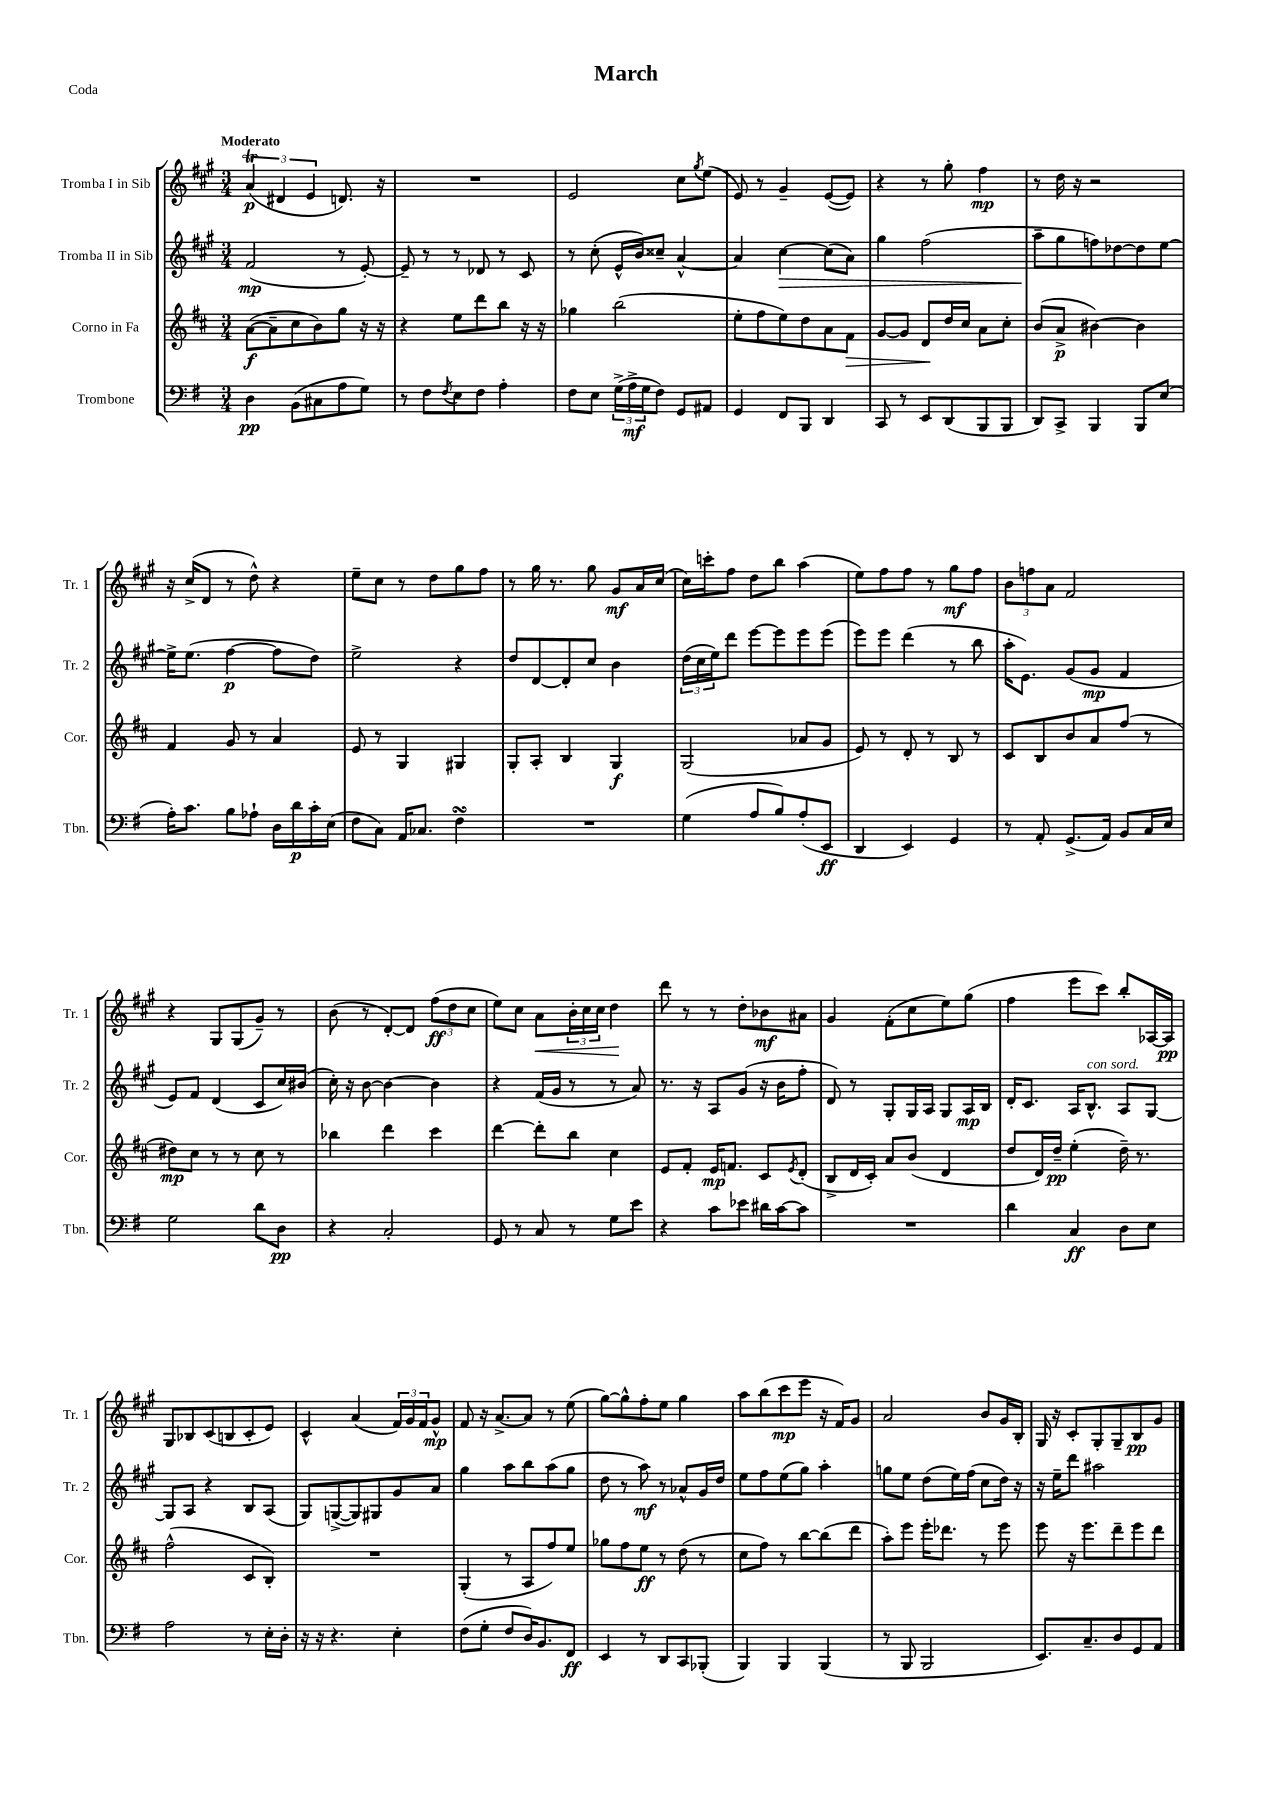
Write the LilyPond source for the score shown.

\header { title = "March" piece = "Coda" }
<<
\new StaffGroup <<
\new Staff = "s0" \with { instrumentName = "Tromba I in Sib" shortInstrumentName = "Tr. 1" } {
    \clef treble \key a \major \numericTimeSignature \time 3/4 \tempo "Moderato"
    \tuplet 3/2 { a'4\trill\p( dis'4 e'4 } d'8.) r16 |
    R2. |
    e'2 cis''8 \acciaccatura { gis''8 } e''8( |
    e'8) r8 gis'4-- e'8~( e'8) |
    r4 r8 gis''8-. fis''4\mp |
    r8 d''16 r16 r2 |
    r16 cis''16->( d'8 r8 d''8-^) r4 |
    e''8-- cis''8 r8 d''8 gis''8 fis''8 |
    r8 gis''16 r8. gis''8 gis'8\mf a'16 cis''16( |
    cis''16) c'''16-. fis''8 d''8 b''8 a''4( |
    e''8) fis''8 fis''8 r8 gis''8\mf fis''8 |
    \tuplet 3/2 { b'8 f''8 a'8 } fis'2 |
    r4 gis8 gis8( gis'8--) r8 |
    b'8( r8 d'8~-.) d'8 \tuplet 3/2 { fis''8\ff( d''8 cis''8 } |
    e''8) cis''8 a'8\< \tuplet 3/2 { b'16-. cis''16 cis''16 } d''4\! |
    d'''8 r8 r8 d''8-. bes'8\mf ais'8 |
    gis'4 fis'8-.( cis''8 e''8) gis''8( |
    fis''4 e'''8 cis'''8) b''8-. aes16~ aes16\pp |
    gis8 bes8 cis'8( b8 cis'8-. e'8) |
    cis'4-^ a'4( \tuplet 3/2 { fis'16) gis'16 fis'16 } gis'8-^\mp |
    fis'8 r16 a'8.~-> a'8 r8 e''8( |
    gis''8~) gis''8-^ fis''8-. e''8 gis''4 |
    a''8 b''8( cis'''8\mp e'''8 r16 fis'16) gis'8 |
    a'2 b'8 gis'16 b16-. |
    gis16 r16 cis'8-. gis8-. gis8-- b8\pp gis'8 \bar "|." |
}
\new Staff = "s1" \with { instrumentName = "Tromba II in Sib" shortInstrumentName = "Tr. 2" } {
    \clef treble \key a \major \numericTimeSignature \time 3/4
    fis'2\mp( r8 e'8~-.) |
    e'8-- r8 r8 des'8 r8 cis'8 |
    r8 cis''8-.( e'16-^ b'16) cisis''8-- a'4~-^ |
    a'4 cis''4~\> cis''8( a'8) |
    gis''4 fis''2( |
    a''8--\! gis''8 f''8) des''8~ des''8 e''8~ |
    e''16-> e''8.( fis''4~\p fis''8 d''8) |
    e''2-> r4 |
    d''8 d'8~ d'8-. cis''8 b'4 |
    \tuplet 3/2 { d''16( cis''16 e''16) } d'''8 e'''8~ e'''8 e'''8 e'''8( |
    e'''8) e'''8 d'''4( r8 b''8 |
    a''16-. e'8.) gis'8( gis'8\mp fis'4 |
    e'8) fis'8 d'4( cis'8 cis''16) bis'16( |
    cis''16-.) r16 b'8~ b'4~ b'4 |
    r4 fis'16( gis'16 r8 r8 a'8) |
    r8. r16 a8 gis'8( r16 b'16 fis''8-. |
    d'8) r8 gis8-. gis16 a16 gis8 a16\mp b16 |
    d'16-. cis'8. a16 b8.-^^\markup { \italic "con sord." } a8 gis8~ |
    gis8 a8 r4 b8 a8( |
    gis8) g8~->( g8) gis8 gis'8 a'8 |
    gis''4 a''8 b''8 a''8( gis''8 |
    d''8 r8 a''8\mf) r8 aes'8-^ gis'16 d''16 |
    e''8 fis''8 e''8( gis''8) a''4-. |
    g''8 e''8 d''8( e''16) fis''16( cis''8 d''16) r16 |
    r16 e''16-- d'''8 ais''2 \bar "|." |
}
\new Staff = "s2" \with { instrumentName = "Corno in Fa" shortInstrumentName = "Cor." } {
    \clef treble \key d \major \numericTimeSignature \time 3/4
    a'8~\f( a'8-- cis''8 b'8) g''8 r16 r16 |
    r4 e''8 d'''8 b''8 r16 r16 |
    ges''4 b''2( |
    e''8-. fis''8 e''8) d''8 a'8 fis'8\> |
    g'8~ g'8 d'8\! d''16 cis''16 a'8 cis''8-. |
    b'8( a'8->\p bis'4~) bis'4 |
    fis'4 g'8 r8 a'4 |
    e'8 r8 g4 gis4 |
    g8-. a8-. b4 g4\f |
    g2( aes'8 g'8 |
    e'8) r8 d'8-. r8 b8 r8 |
    cis'8 b8 b'8 a'8 fis''8( r8 |
    dis''8\mp) cis''8 r8 r8 cis''8 r8 |
    bes''4 d'''4 cis'''4 |
    d'''4~ d'''8-. b''8 cis''4 |
    e'8 fis'8-. e'16\mp f'8. cis'8 \acciaccatura { e'8 } d'8-.( |
    b8-> d'16 cis'16-.) a'8 b'8( d'4 |
    d''8 d'16) d''16--\pp e''4-.( d''16--) r8. |
    fis''2-^( cis'8 b8-.) |
    R2. |
    g4-.( r8 a8 fis''8) e''8 |
    ges''8 fis''8 e''8\ff r8 d''8( r8 |
    cis''8 fis''8) r8 b''8~ b''8( d'''8 |
    a''8-.) e'''8 e'''16-. des'''8. r8 e'''8 |
    e'''8 r16 e'''8. d'''8-- e'''8 d'''8 \bar "|." |
}
\new Staff = "s3" \with { instrumentName = "Trombone" shortInstrumentName = "Tbn." } {
    \clef bass \key g \major \numericTimeSignature \time 3/4
    d4\pp b,8( cis8 a8 g8) |
    r8 fis8 \acciaccatura { fis8 } e8 fis8 a4-. |
    fis8 e8 \tuplet 3/2 { g16->( a16->\mf g16 } fis8) g,8 ais,8 |
    g,4 fis,8 b,,8 d,4 |
    c,8 r8 e,8 d,8( b,,8 b,,8 |
    d,8) c,8-> b,,4 b,,8 e8( |
    a16-.) c'8. b8 aes8-! d16 d'16\p c'16-. e16( |
    fis8 c8) a,16 ces8. fis4\turn |
    R2. |
    g4( a8 b8) a8-.( e,8\ff |
    d,4 e,4) g,4 |
    r8 a,8-. g,8.->( a,16) b,8 c16 e16 |
    g2 d'8 d8\pp |
    r4 c2-. |
    g,8 r8 c8 r8 g8 e'8 |
    r4 c'8 ees'8 dis'16 c'16~ c'8 |
    R2. |
    d'4 c4\ff d8 e8 |
    a2 r8 e16-. d16-. |
    r16 r16 r4. e4-. |
    fis8( g8-. fis8 d16) b,8. fis,8\ff |
    e,4 r8 d,8 c,8 bes,,8-.( |
    b,,4) b,,4 b,,4( |
    r8 b,,8 b,,2 |
    e,8.) c8.-- d8 g,8 a,8 \bar "|." |
}
>>
>>
\layout { \context { \Score \remove "Bar_number_engraver" } }
